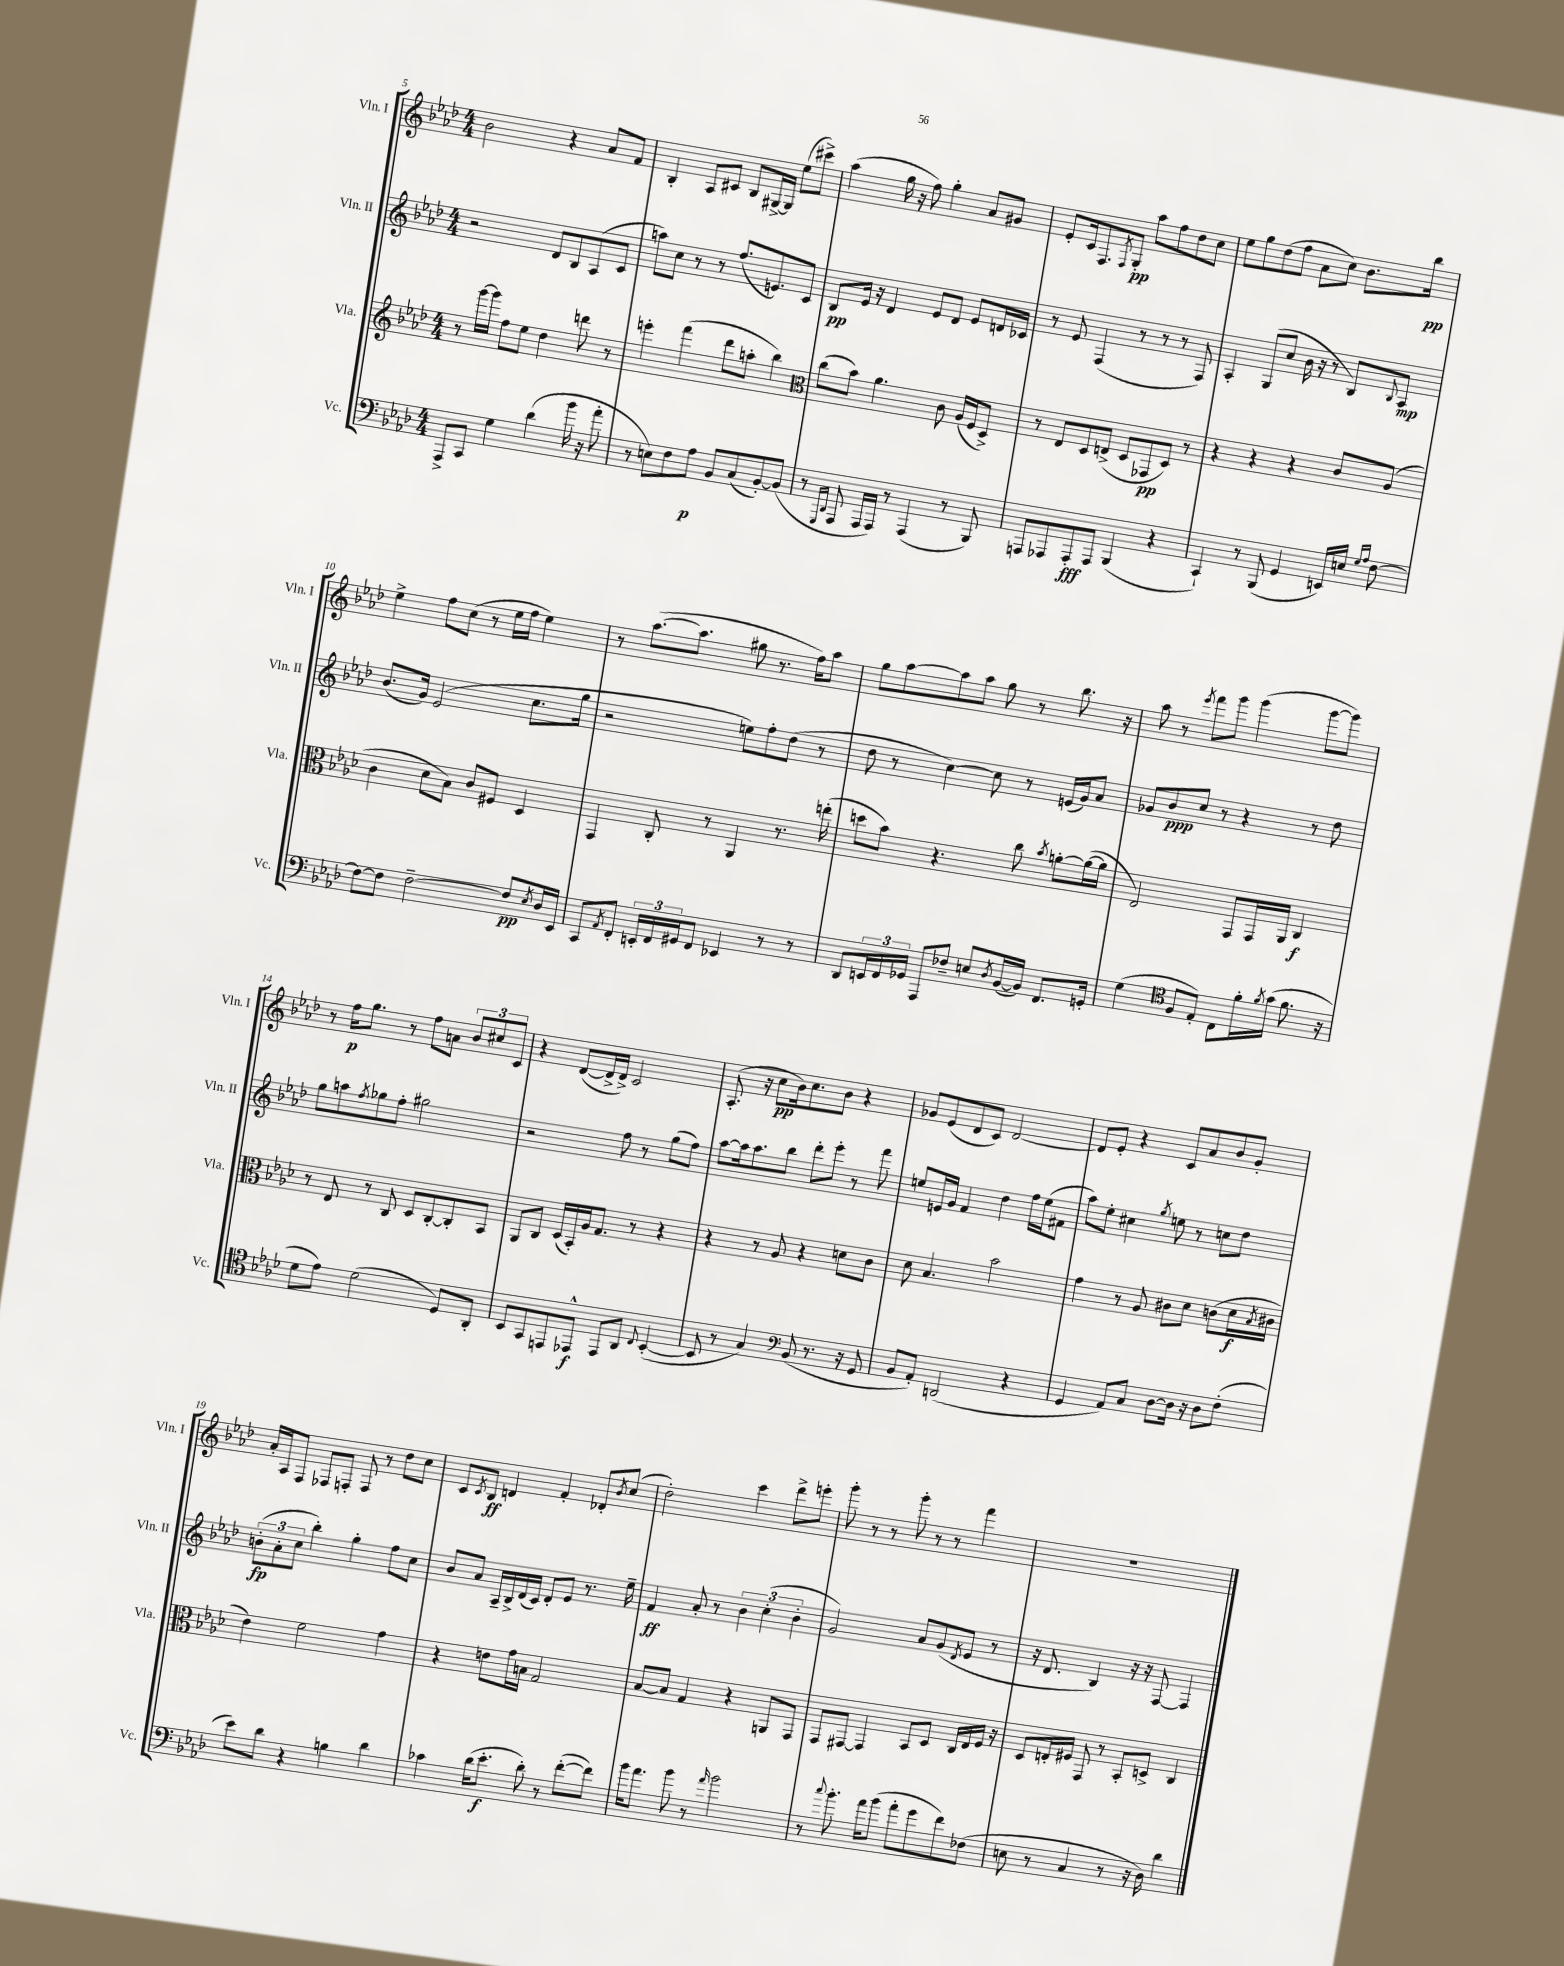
<<
\new StaffGroup <<
\new Staff = "s0" \with { instrumentName = "Vln. I" shortInstrumentName = "Vln. I" } {
    \clef treble \key aes \major \numericTimeSignature \time 4/4
    bes'2 r4 aes'8 f'8 |
    bes4-. aes8 cis'8 bes8 gis16~-> gis16 ees''8( cis'''8->) |
    aes''4( g''16 r16 f''8) g''4-. aes'8 gis'8 |
    ees'8-. c'16 f8. \acciaccatura { f8 } g8-.\pp aes''8 f''8 des''8 c''8 |
    ees''8 g''8 des''8( f''8 aes'8 c''8) bes'8. bes''16\pp |
    ees''4-> f''8 c''8( r8 ees''16 f''16 ees''4) |
    r8 aes''8.~( aes''8. gis''8 r8. f''16) aes''8 |
    g''8 aes''8~ aes''8 aes''8 g''8 r8 bes''8. r16 |
    aes''8 r8 \acciaccatura { ees'''8 } f'''8 g'''8 g'''4( g'''8~ g'''8) |
    r8 f''16\p g''8. r8 f''8 a'8 \tuplet 3/2 { bes'8 cis''8 c'8 } |
    r4 des'8~( des'16-> des'16->) c'2 |
    aes8.-.( r16 c''8\pp bes'16) c''8. bes'8 r4 |
    ges'8 ees'8( des'8 c'8) des'2~ |
    des'8 ees'8-. r4 c'8 aes'8 bes'8 g'8-. |
    aes'16-. aes16 f8 fes8 f8-. f8 r8 des''8 c''8 |
    c'8 \acciaccatura { c'8 } bes8\ff d'4 f'4-. des'8-. \acciaccatura { bes'8 } c''8( |
    des''2-.) c'''4 des'''8-> e'''8-. |
    g'''8-. r8 r8 g'''8-. r8 r8 f'''4 |
    R1 \bar "|." |
}
\new Staff = "s1" \with { instrumentName = "Vln. II" shortInstrumentName = "Vln. II" } {
    \clef treble \key aes \major \numericTimeSignature \time 4/4
    r2 des'8 bes8 aes8( c'8 |
    a''8) c''8 r8 r8 f''8.( e'8.) c'8 |
    bes8\pp ees'16 r16 des'4 ees'8 des'8 ees'8 d'16 ces'16 |
    r8 ees'8 f4( r8 r8 r8 f8) |
    aes4-. g8( c''8 bes'16 r16 r8 bes8) \appoggiatura { bes8 } aes8\mp |
    bes'8.( g'16) ees'2( c''8. g''16 |
    r2 e''8) f''8-. des''8( r8 |
    des''8 r8 c''4~) c''8 r8 e'16( g'16) aes'8 |
    ges'8 bes'8\ppp c''8 r8 r4 r8 des''8 |
    g''8 a''8 \acciaccatura { f''8 } ges''8 f''8-. gis''2 |
    r2 f''8 r8 g''8( f''8) |
    aes''8~ aes''16 aes''8. bes''8 des'''8-. ees'''8-. r8 f'''8 |
    e''8 e'16 g'16 f'4 des''4 f''16 e''16( fis'8 |
    aes''8) ees''8-. cis''4 \acciaccatura { g''8 } e''8 r8 c''8 des''8 |
    \tuplet 3/2 { b'8-.\fp( aes'8-. c''8 } bes''4-.) g''4-. f''8 c''8 |
    bes'8 aes'8 aes16-- bes16-> des'16( c'16) des'8-. ees'8 r8. ees''16-- |
    f'4\ff aes'8-. r8 \tuplet 3/2 { bes'4 c''4-.( bes'4-. } |
    g'2) aes'8 g'8( \acciaccatura { des'8 } ees'8 r8 |
    r16 des'8. bes4) r16 r16 f8~ f4 \bar "|." |
}
\new Staff = "s2" \with { instrumentName = "Vla." shortInstrumentName = "Vla." } {
    \clef treble \key aes \major \numericTimeSignature \time 4/4
    r8 g'''16~ g'''16 f''8 ees''8 des''4 d'''8 r8 |
    e'''4-. f'''4( des'''8 a''8-. bes''4) |
    \clef alto c''8( bes'8) aes'4. c'8 aes16( f16 des8->) |
    r8 ees8 des8 e8->( des8 ges,8\pp des8) r8 |
    r4 r4 r4 c'8 aes8( |
    c'4 des'8 bes8) c'8 fis8 des4 |
    g,4 c8-. r8 aes,4 r8. e''16-.( |
    d''8 bes'8) r4. c''8 \acciaccatura { bes'8 } a'8~-. a'16~( a'16 |
    ees2) g,8 g,16 aes,16 c4\f |
    r8 ees8 r8 c8 des8 c8~-. c8-. bes,8 |
    aes,8 c8 des16( bes,16-.) aes16 g8. r8 r4 |
    r4 r8 aes8 r4 d'8 c'8 |
    des'8 bes4. bes'2 |
    g'4 r8 aes8 cis'8 des'8 c'8( des'16\f \acciaccatura { bes8 } cis'16 |
    ees'4) f'2 g'4 |
    r4 e'8 g'16 b16 g2 |
    bes8~ bes8 g4 r4 a,8 g,8 |
    g,8 gis,8~ gis,4 bes,8 des8 c16 ees16 f16 r16 |
    des8 e16-. fis16 g,8 r8 bes,8-. d8-> c4 \bar "|." |
}
\new Staff = "s3" \with { instrumentName = "Vc." shortInstrumentName = "Vc." } {
    \clef bass \key aes \major \numericTimeSignature \time 4/4
    aes,,8-> c,8 g4 des'4( bes'16 r16 aes'8-. |
    r8 e8) f8 aes8\p bes,8 c8( bes,8~-.) bes,8( |
    r8 \grace { g,,16 des,16 } aes,,8 aes,,16 aes,,16) r8 aes,,4( r8 bes,,8) |
    a,,8 aes,,8 aes,,8-.\fff aes,,8 bes,,4( r4 |
    c,4-!) r8 bes,,8( g,4 e,16) e16 \grace { g16 aes16 } f8~ |
    f8~ f8 f2~-- f8\pp \acciaccatura { ees8 } des16 ees,16 |
    c,8 \acciaccatura { aes,8 } f,8-. \tuplet 3/2 { e,16-. f,16 gis,16 } f,8 ees,4 r8 r8 |
    des,8 \tuplet 3/2 { e,16 f,16 ges,16 } aes,,8 fes8-- e8 \acciaccatura { des8 } bes,16~( bes,16) f,8. g,16-. |
    g4( \clef tenor f8 ees8-.) c8 f'16-. \acciaccatura { f'8 } g'16( f'8. r16 |
    des'8 ees'8) des'2( des8) aes,8-. |
    bes,8 g,8 e,8 ees,8-^\f ees,8 aes,8 \appoggiatura { c8 } bes,4~-.( |
    bes,8 r8 g4) \clef bass bes,8( r8. r16 g,8 |
    bes,8 aes,8-.) d,2( r4 |
    g,4 aes,8) c8 des8~ des16 r16 des8 f8-.( |
    ees'8) des'8 r4 b4 des'4 |
    ces'4 des'16( ees'8.-.\f des'8-.) r8 f'8~-.( f'8) |
    bes'16 aes'8. bes'8 r8 \grace { aes'16 } bes'2 |
    r8 \appoggiatura { c''8 } bes'8.-. aes'16 bes'8( aes'8-. g'8 f'8) fes8( |
    e8 r8 c4 r8 r16 des16) des'4 \bar "|." |
}
>>
>>
\layout { \context { \Score currentBarNumber = #5 } }
